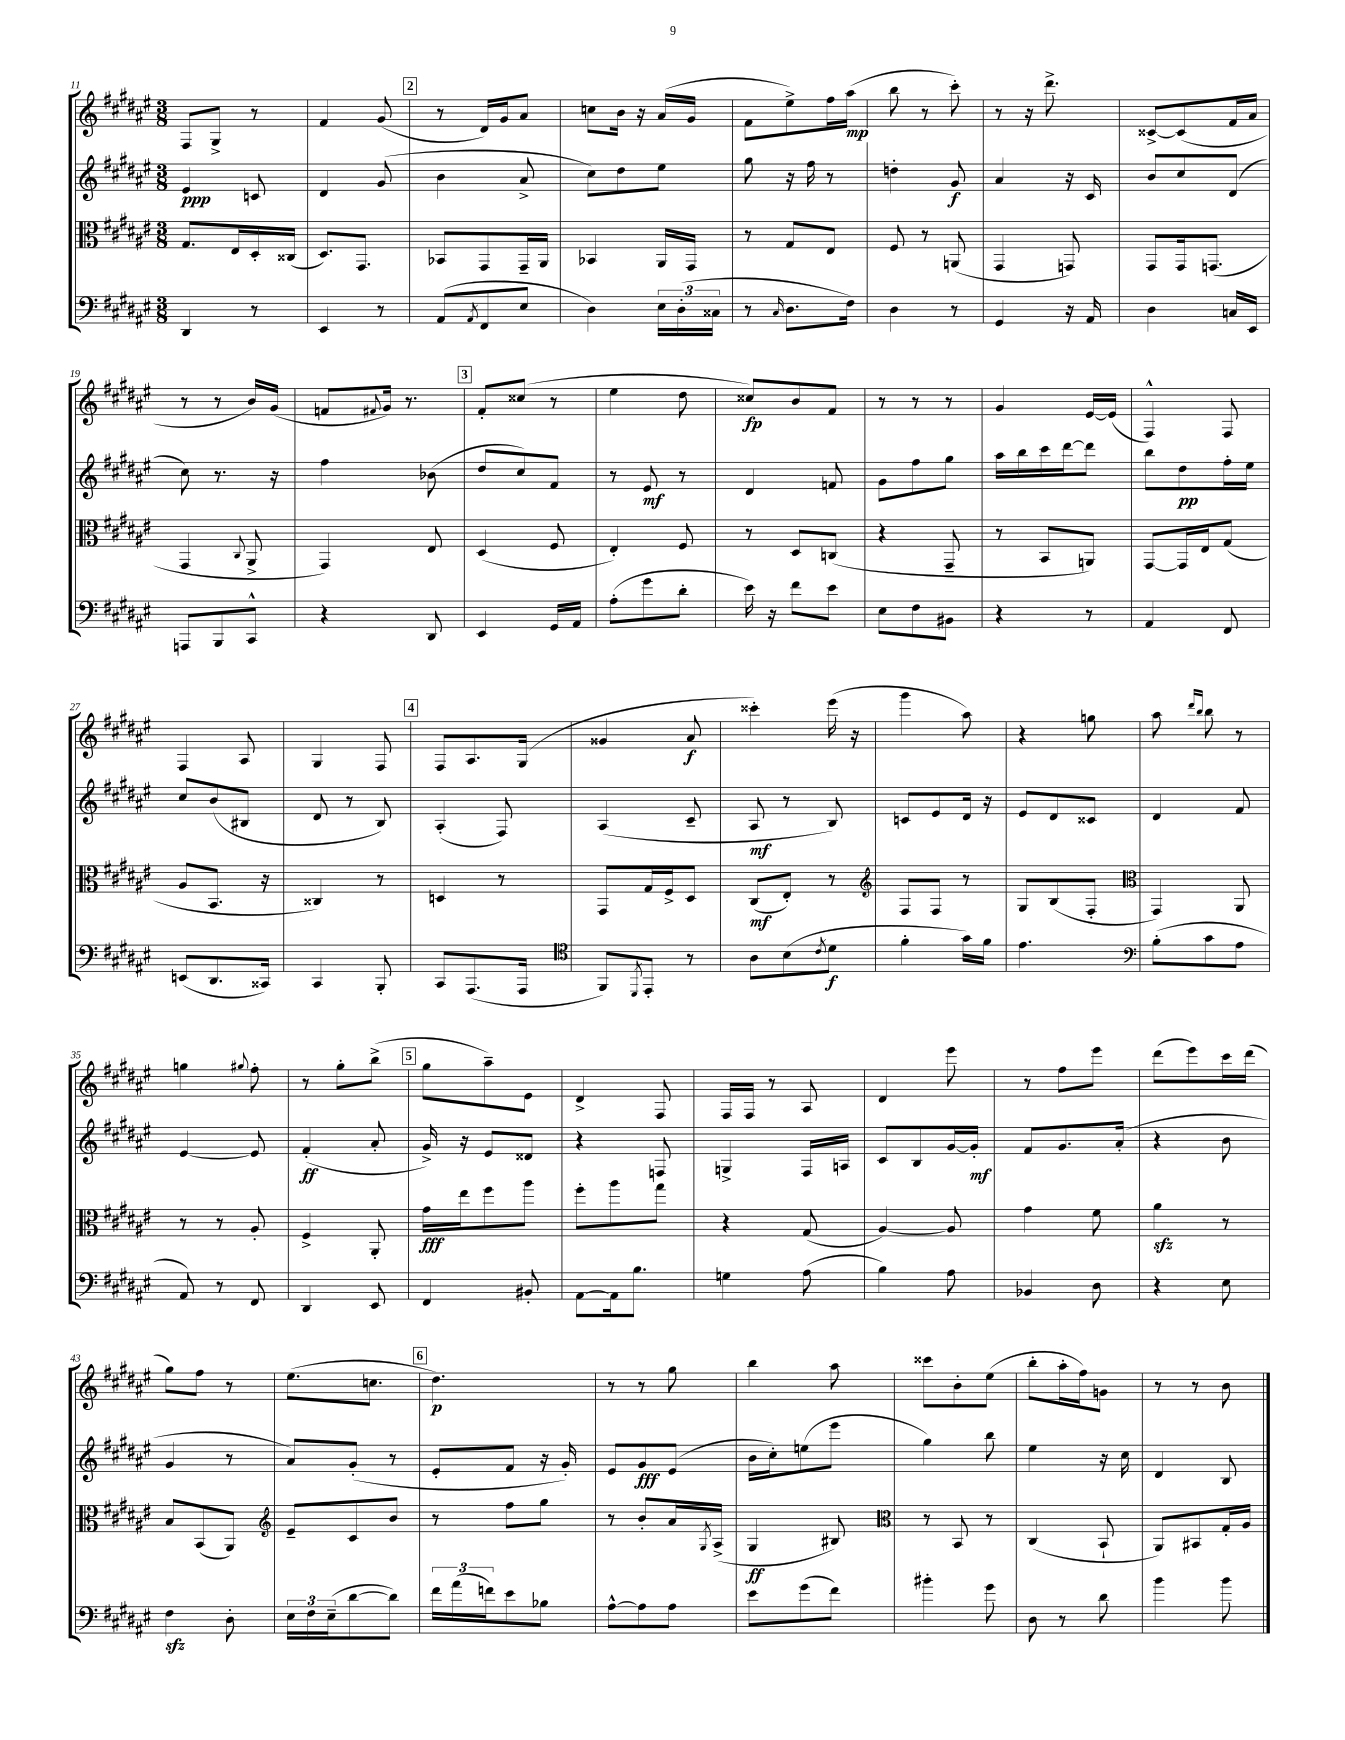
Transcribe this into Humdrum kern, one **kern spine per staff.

**kern	**kern	**kern	**kern
*staff4	*staff3	*staff2	*staff1
*clefF4	*clefC3	*clefG2	*clefG2
*k[f#c#g#d#a#e#]	*k[f#c#g#d#a#e#]	*k[f#c#g#d#a#e#]	*k[f#c#g#d#a#e#]
*M3/8	*M3/8	*M3/8	*M3/8
4DD#/	8.G#/L	4e#/	8F#/L
.	.	.	8G#^/J
.	16E#/L	.	.
8r	16D#'/	8c/	8r
.	(16C##/JJ	.	.
=	=	=	=
4EE#/	8.D#/L)	4d#/	4f#/
.	8.GG#/J	.	.
8r	.	(8g#/	(8g#/
=	=	=	=
(8AA#/L	8BB-/L	4b\	8r
8qAA#/	.	.	.
8FF#/	8GG#/	.	16d#/LL)
.	.	.	16g#/J
8E#/J	16GG#~/L	8a#^/	8a#/J
.	16AA#/JJ	.	.
=	=	=	=
4D#\)	4BB-/	8cc#\L)	8cc\L
.	.	8dd#\	16b\Jk
.	.	.	16r
24E#\LL	16AA#/LL	8ee#\J	(16a#/LL
(24D#'\	.	.	.
.	16GG#/JJ	.	16g#/JJ
24C##\JJ	.	.	.
=	=	=	=
8r	8r	8gg#\	8f#\L
16qqC#/	.	.	.
8.D#\L	8G#/L	16r	8ee#^\)
.	.	16ff#\	.
.	8E#/J	8r	16ff#\L
16F#\Jk)	.	.	(16aa#\JJ
=	=	=	=
4D#\	8F#/	4dd'\	8bb\
.	8r	.	8r
8r	(8AA/	8g#/	8ccc#'\)
=	=	=	=
4GG#/	4GG#/	4a#/	8r
.	.	.	16r
.	.	.	8.ddd#^\
16r	8GG/)	16r	.
16AA#/	.	16c#/	.
=	=	=	=
4D#\	8GG#/L	8b/L	[8c##^/L
.	16GG#/k	8cc#/	(8c##/]
.	(8.GG/J	.	.
16C/LL	.	(8d#/J	16f#/L
16EE#/JJ	.	.	16a#/JJ
=	=	=	=
8AAA/L	4GG#/	8cc#\)	8r
8BBB/	.	8.r	8r
.	8qqC#/	.	.
8CC#^^/J	8AA#^/	.	16b/LL)
.	.	16r	(16g#/JJ
=	=	=	=
4r	4GG#/)	4ff#\	8f/L
.	.	.	8qqf#/
.	.	.	16g#/Jk)
.	.	.	8.r
8DD#/	8E#/	(8b-\	.
=	=	=	=
4EE#/	(4D#/	8dd#/L	8f#'/L
.	.	8cc#/)	(8cc##/J
16GG#/LL	8F#/	8f#/J	8r
16AA#/JJ	.	.	.
=	=	=	=
(8A#'\L	4E#'/)	8r	4ee#\
8g#\	.	8e#/	.
8d#'\J	8F#/	8r	8dd#\
=	=	=	=
16e#\)	8r	4d#/	8cc##/L)
16r	.	.	.
8f#\L	8D#/L	.	8b/
8e#\J	(8C/J	8f/	8f#/J
=	=	=	=
8E#\L	4r	8g#\L	8r
8F#\	.	8ff#\	8r
8BB#\J	8GG#~/	8gg#\J	8r
=	=	=	=
4r	8r	16aa#\LL	4g#/
.	.	16bb\	.
.	8BB/L	16ccc#\	.
.	.	[16ddd#\J	.
8r	8AA/J)	8ddd#\]J	[16e#/LL
.	.	.	(16e#/]JJ
=	=	=	=
4AA#/	[8GG#/L	8bb\L	4F#^^/)
.	16GG#/]L	8dd#\	.
.	16E#/J	.	.
8FF#/	(8G#/J	16ff#'\L	8F#/
.	.	16ee#\JJ	.
=	=	=	=
(8EE/L	8A#/L	8cc#/L	4F#/
8.DD#/	8.BB/J	(8b/	.
.	.	8B#/J	8A#/
16CC##/Jk)	16r	.	.
=	=	=	=
4CC#/	4C##/)	8d#/	4G#/
.	.	8r	.
8BBB'/	8r	8B/)	8F#/
=	=	=	=
8CC#/L	4D/	(4A#'/	8F#/L
(8.AAA#/	.	.	8.A#/
.	8r	8F#/)	.
16AAA#/Jk	.	.	(16G#/Jk
=	=	=	=
*clefC4	*	*	*
8FF#/L)	8GG#/L	(4A#/	4g##/
8qDD#/	.	.	.
8EE#'/J	16G#/L	.	.
.	16F#^/J	.	.
8r	8D#/J	8c#~/	8a#/
=	=	=	=
8A#\L	(8C#/L	8A#/	4ccc##'\)
(8B\	8E#'/J)	8r	.
8qc#/	.	.	.
8d#\J	8r	8B/)	(16eee#\
.	.	.	16r
=	=	=	=
*	*clefG2	*	*
4f#'\	8F#/L	8c/L	4ggg#\
.	8F#/J	8e#/	.
16g#\LL)	8r	16d#/Jk	8aa#\)
16f#\JJ	.	16r	.
=	=	=	=
4.e#\	8G#/L	8e#/L	4r
.	(8B/	8d#/	.
.	8F#'/J	8c##/J	8gg\
=	=	=	=
*clefF4	*clefC3	*	*
(8B'\L	4GG#/)	4d#/	8aa#\
.	.	.	16qqddd#/LL
.	.	.	16qqbb/JJ
8c#\	.	.	8bb\
8A#\J	8AA#/	8f#/	8r
=	=	=	=
8AA#/)	8r	[4e#/	4gg\
8r	8r	.	.
.	.	.	8qqgg#/
8FF#/	8A#'/	8e#/]	8ff#'\
=	=	=	=
4DD#/	4F#^/	(4f#'/	8r
.	.	.	8gg#'\L
8EE#/	8AA#'/	8a#'/	(8bb^\J
=	=	=	=
4FF#/	16g#\LL	16g#^/)	8gg#\L
.	16ee#\J	16r	.
.	8ff#\	8e#/L	8aa#~\)
8BB#'/	8aa#\J	8d##/J	8e#\J
=	=	=	=
[8AA#\L	8ff#'\L	4r	4d#^/
16AA#\]k	8aa#\	.	.
8.B\J	.	.	.
.	8gg#\J	8F/	8F#/
=	=	=	=
4G\	4r	4G^/	16F#/LL
.	.	.	16F#/JJ
.	.	.	8r
(8A#\	(8G#/	16F#/LL	8A#/
.	.	16A/JJ	.
=	=	=	=
4B\)	[4A#/)	8c#/L	4d#/
.	.	8B/	.
8A#\	8A#/]	[16g#/L	8eee#\
.	.	16g#'/]JJ	.
=	=	=	=
4BB-/	4g#\	8f#/L	8r
.	.	8.g#/	8ff#\L
8D#\	8f#\	.	8eee#\J
.	.	(16a#'/Jk	.
=	=	=	=
4r	4a#\	4r	(8ddd#\L
.	.	.	8eee#\)
8E#\	8r	8b\	16ccc#\L
.	.	.	(16ddd#\JJ
=	=	=	=
4F#\	8B/L	4g#/	8gg#\L)
.	(8BB/	.	8ff#\J
8D#'\	8AA#/J)	8r	8r
=	=	=	=
*	*clefG2	*	*
24E#\LL	8e#~/L	8a#/L)	(8.ee#\L
24F#\	.	.	.
(24E#~\J	.	.	.
[8d#\	8c#/	(8g#'/J	.
.	.	.	8.cc\J
8d#\]J)	8b/J	8r	.
=	=	=	=
24f#\LL	8r	8e#'/L	4.dd#\)
(24a#\	.	.	.
24f\J)	.	.	.
8e#\	8ff#\L	8f#/J	.
8B-\J	8gg#\J	16r	.
.	.	16g#'/)	.
=	=	=	=
[8A#^^\L	8r	8e#/L	8r
8A#\]	8b'/L	8g#/	8r
8A#\J	16a#/L	(8e#/J	8gg#\
.	8qG#/	.	.
.	(16A#^/JJ	.	.
=	=	=	=
8e#\L	4G#/	16b\LL	4bb\
.	.	16cc#'\J)	.
(8g#\	.	(8ee\	.
8f#\J)	8B#/)	8eee#\J	8aa#\
=	=	=	=
*	*clefC3	*	*
4b#'\	8r	4gg#\)	8ccc##\L
.	8BB/	.	8b'\
8g#\	8r	8bb\	(8ee#\J
=	=	=	=
8D#\	(4C#/	4ee#\	8bb'\L
8r	.	.	16aa#'\L
.	.	.	16ff#\J)
8d#\	8BB`/	16r	8g\J
.	.	16cc#\	.
=	=	=	=
4b\	8AA#/L)	4d#/	8r
.	8BB#/	.	8r
8b\	16G#'/L	8B/	8b\
.	16A#/JJ	.	.
==	==	==	==
*-	*-	*-	*-
